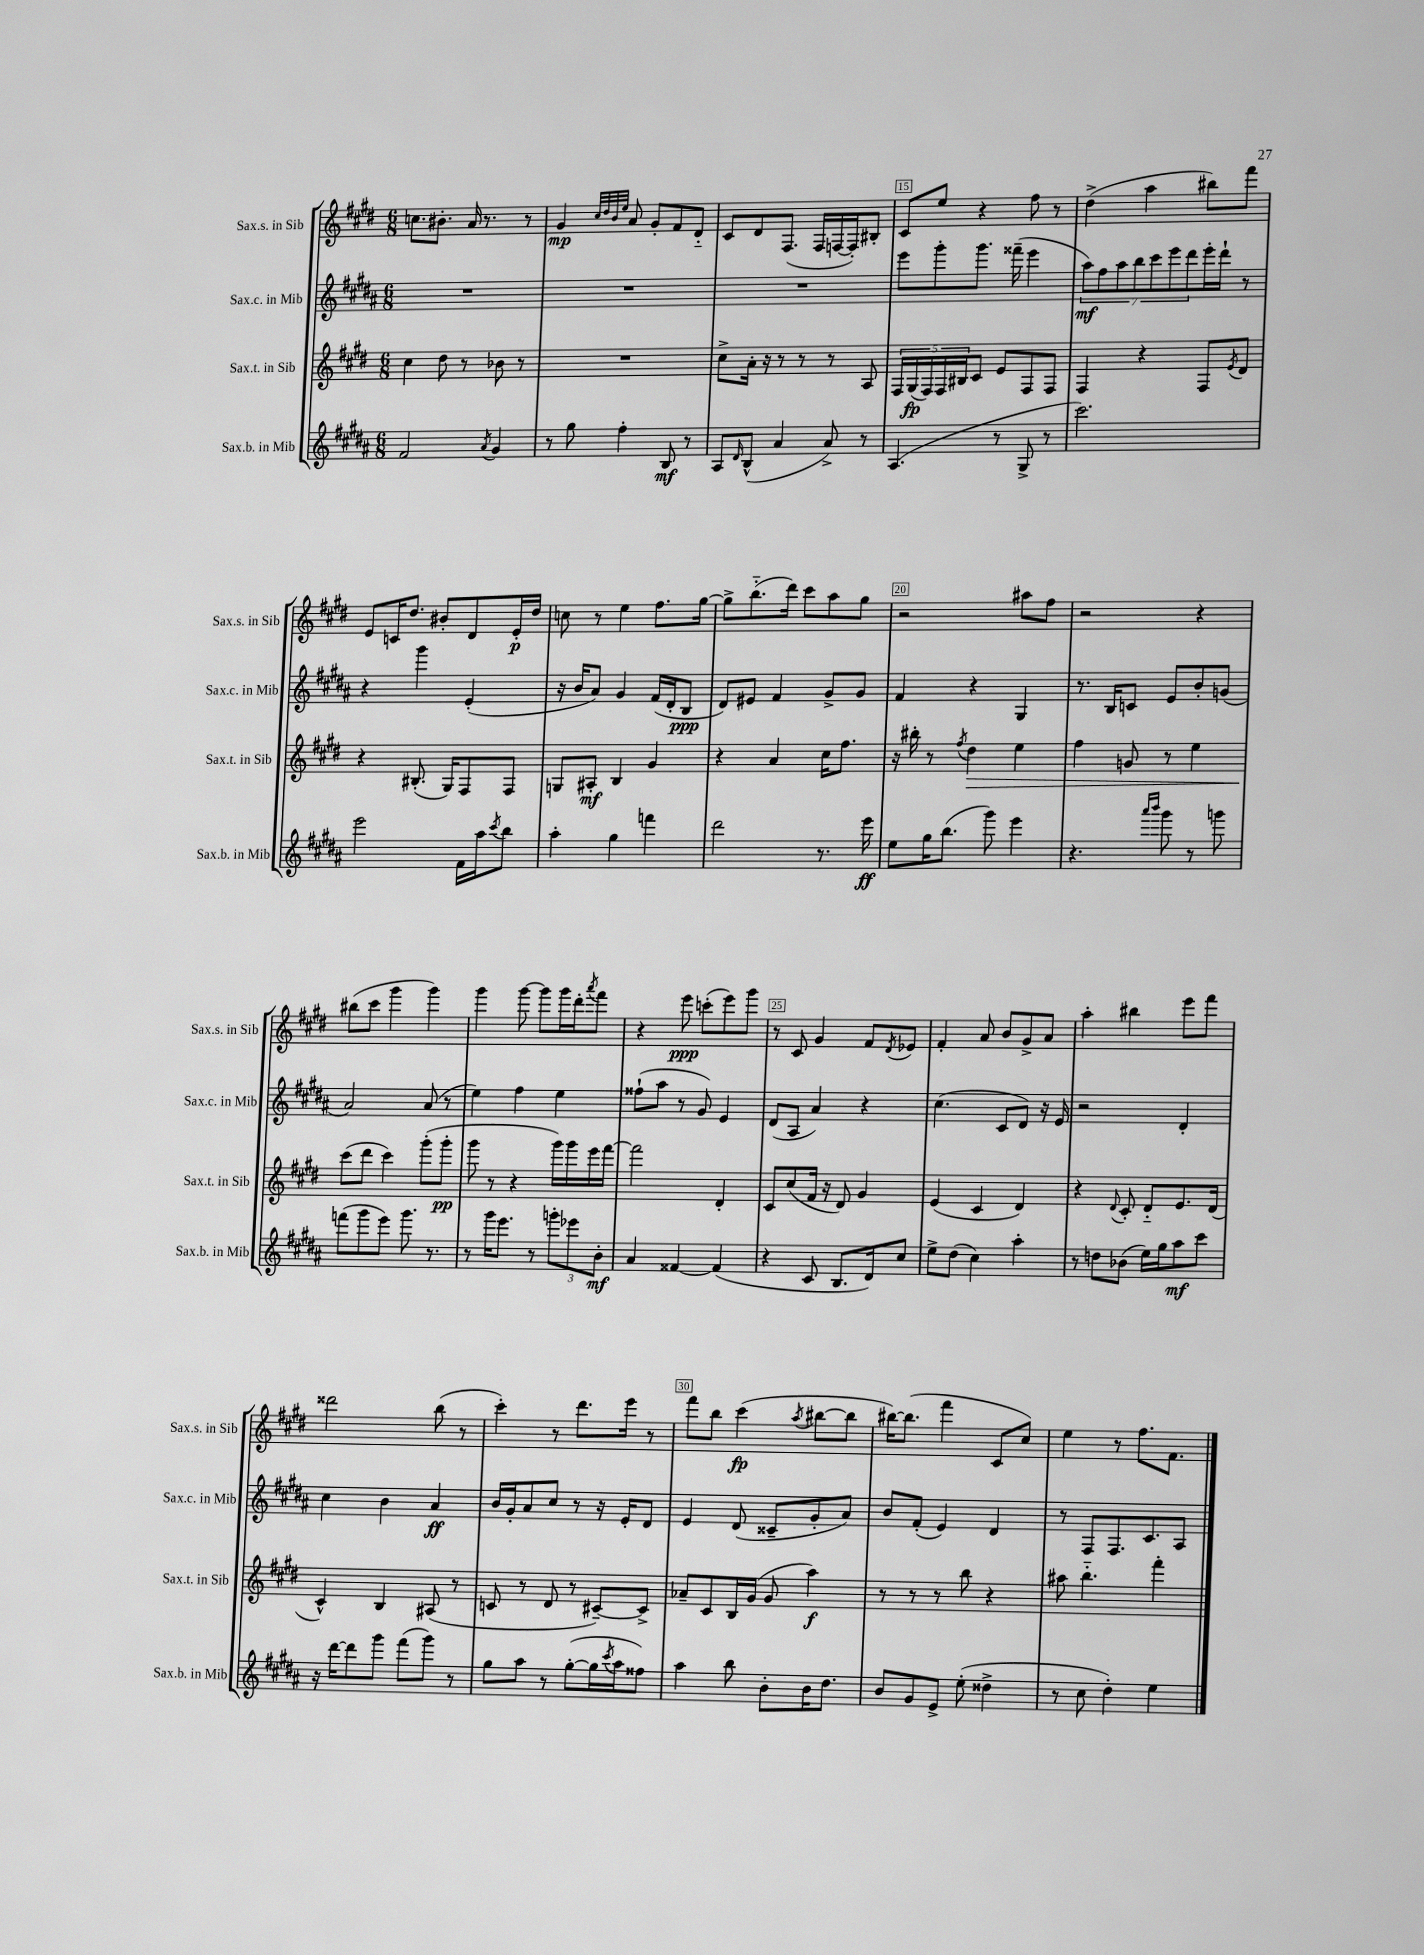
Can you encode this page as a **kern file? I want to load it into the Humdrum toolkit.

**kern	**dynam	**kern	**dynam	**kern	**dynam	**kern	**dynam
*part4	*part4	*part3	*part3	*part2	*part2	*part1	*part1
*staff4	*staff4	*staff3	*staff3	*staff2	*staff2	*staff1	*staff1
*I"Sax.b. in Mib	*	*I"Sax.t. in Sib	*	*I"Sax.c. in Mib	*	*I"Sax.s. in Sib	*
*I'Sax.b. in Mib	*	*I'Sax.t. in Sib	*	*I'Sax.c. in Mib	*	*I'Sax.s. in Sib	*
*clefG2	*	*clefG2	*	*clefG2	*	*clefG2	*
*k[f#c#g#d#a#]	*	*k[f#c#g#d#]	*	*k[f#c#g#d#a#]	*	*k[f#c#g#d#]	*
*M6/8	*	*M6/8	*	*M6/8	*	*M6/8	*
=12	=12	=12	=12	=12	=12	=12	=12
2f#/	.	4cc#\	.	2.r	.	8.ccn\L	.
.	.	.	.	.	.	8.b#X'\J	.
.	.	8dd#\	.	.	.	.	.
.	.	8r	.	.	.	16a/	.
.	.	.	.	.	.	8.r	.
8qa#/	.	.	.	.	.	.	.
4g#/	.	8b-X\	.	.	.	.	.
.	.	8r	.	.	.	8r	.
=13	=13	=13	=13	=13	=13	=13	=13
8r	.	2.r	.	2.r	.	4g#/	mp
8gg#\	.	.	.	.	.	.	.
.	.	.	.	.	.	32qqcc#/LLL	.
.	.	.	.	.	.	32qqdd#/	.
.	.	.	.	.	.	32qqb/	.
.	.	.	.	.	.	32qqee/JJJ	.
4ff#'\	.	.	.	.	.	8a/	.
.	.	.	.	.	.	8g#'/L	.
8B/	mf	.	.	.	.	8f#/	.
8r	.	.	.	.	.	8d#/J	.
=14	=14	=14	=14	=14	=14	=14	=14
8A#/L	.	8cc#^\L	.	2.r	.	8c#/L	.
16qqd#/	.	.	.	.	.	.	.
(8B^^/J	.	16a'\Jk	.	.	.	8d#/	.
.	.	16r	.	.	.	.	.
4a#/	.	8r	.	.	.	(8.F#/J	.
.	.	8r	.	.	.	.	.
.	.	.	.	.	.	16F#/LL	.
8a#^/)	.	8r	.	.	.	[16Fn/	.
.	.	.	.	.	.	16F'/J])	.
8r	.	8A/	.	.	.	8B#X'/J	.
=15	=15	=15	=15	=15	=15	=15	=15
(4.A#/	.	20F#/LL	.	8eee\L	.	8c#/L	.
.	.	(20G#/	fp	.	.	.	.
.	.	20F#/)	.	.	.	.	.
.	.	.	.	8ggg#'\	.	8ee/J	.
.	.	20F#/	.	.	.	.	.
.	.	20B#X/J	.	.	.	.	.
.	.	8c#/J	.	8.ggg#\J	.	4r	.
8r	.	8e/L	.	.	.	.	.
.	.	.	.	(16fff##X~\	.	.	.
8G#^/	.	8F#/	.	4eee\	.	8ff#\	.
8r	.	8F#/J	.	.	.	8r	.
=16	=16	=16	=16	=16	=16	=16	=16
2.ccc#\)	.	4F#/	.	14aa#\L)	mf	(4dd#^\	.
.	.	.	.	14ff#\	.	.	.
.	.	.	.	14aa#\	.	.	.
.	.	.	.	14bb\	.	.	.
.	.	4r	.	.	.	4aa\	.
.	.	.	.	14ccc#\	.	.	.
.	.	.	.	14eee\	.	.	.
.	.	.	.	14ddd#\	.	.	.
.	.	8F#/L	.	16eee'\L	.	8bb#X\L)	.
.	.	.	.	16ddd#`\JJ	.	.	.
.	.	8qe/	.	.	.	.	.
.	.	8d#/J	.	8r	.	8fff#\J	.
!!LO:LB:g=z
=17	=17	=17	=17	=17	=17	=17	=17
2eee\	.	4r	.	4r	.	8e/L	.
.	.	.	.	.	.	16cn/K	.
.	.	.	.	.	.	8.dd#/J	.
.	.	(8.B#X'/	.	4ggg#\	.	.	.
.	.	.	.	.	.	8b#X'/L	.
.	.	16G#/KL)	.	.	.	.	.
16f#\LL	.	8F#/	.	(4e'/	.	8d#/	.
16aa#\J	.	.	.	.	.	.	.
8qccc#/	.	.	.	.	.	.	.
8bb\J	.	8F#/J	.	.	.	16e'/L	p
.	.	.	.	.	.	16dd#/JJ	.
=18	=18	=18	=18	=18	=18	=18	=18
4aa#'\	.	8Gn/L	.	16r	.	8ccn\	.
.	.	.	.	16b/KL	.	.	.
.	.	8A#X'/J	mf	8a#/J)	.	8r	.
4gg#\	.	4B/	.	4g#/	.	4ee\	.
4fffn\	.	4g#/	.	(16f#/LL	.	8.ff#\L	.
.	.	.	.	16d#'/J	.	.	.
.	.	.	.	8B/J	ppp	.	.
.	.	.	.	.	.	[16gg#\Jk	.
=19	=19	=19	=19	=19	=19	=19	=19
2ddd#\	.	4r	.	8d#/L)	.	8gg#^\L]	.
.	.	.	.	8e#X/J	.	(8.bb\	.
.	.	4a/	.	4f#/	.	.	.
.	.	.	.	.	.	16ddd#\Jk)	.
.	.	.	.	.	.	8ccc#\L	.
8.r	.	16cc#\KL	.	8g#^/L	.	8aa\	.
.	.	8.ff#\J	.	.	.	.	.
.	.	.	.	8g#/J	.	8gg#\J	.
16eee\	ff	.	.	.	.	.	.
=20	=20	=20	=20	=20	=20	=20	=20
8ee\L	.	16r	.	4f#/	.	2r	.
.	.	16bb#X'\	.	.	.	.	.
16gg#\K	.	8r	.	.	.	.	.
(8.bb\J	.	.	.	.	.	.	.
.	.	8qff#/	.	.	.	.	.
!	!	!	!LO:HP:b	!	!	!	!
.	.	4dd#\	>	4r	.	.	.
8ggg#\)	.	.	.	.	.	.	.
4eee\	.	4ee\	.	4G#/	.	8aa#X\L	.
.	.	.	.	.	.	8ff#\J	.
=21	=21	=21	=21	=21	=21	=21	=21
4.r	.	4ff#\	.	8.r	.	2r	.
.	.	.	.	16B/KL	.	.	.
.	.	8gn/	.	8cn/J	.	.	.
16qqaaa#/LL	.	.	.	.	.	.	.
16qqbbb/JJ	.	.	.	.	.	.	.
8ggg#\	.	8r	.	8e/L	.	.	.
8r	.	4ee\	.	8b'/	.	4r	.
8gggn\	.	.	.	(8gn/J	.	.	.
!!LO:LB:g=z
=22	=22	=22	=22	=22	=22	=22	=22
(8fffn\L	.	(8ccc#\L	.	2a#/)	.	(8bb#X\L	.
8ggg#\	.	8ddd#\J	]	.	.	8ccc#\J	.
8eee\J)	.	4ccc#\)	.	.	.	4ggg#\	.
8.ggg#\	.	.	.	.	.	.	.
.	.	(8ggg#'\L	.	(8a#/	.	4ggg#\)	.
8.r	.	.	.	.	.	.	.
.	.	8ggg#'\J	pp	8r	.	.	.
=23	=23	=23	=23	=23	=23	=23	=23
8r	.	8ggg#\	.	4ee\)	.	4ggg#\	.
16ggg#\KL	.	8r	.	.	.	.	.
8.eee\J	.	.	.	.	.	.	.
.	.	4r	.	4ff#\	.	[8ggg#\	.
8r	.	.	.	.	.	8ggg#\L]	.
12gggn'\L	.	16ggg#\LL)	.	4ee\	.	16ggg#\L	.
.	.	16ggg#\	.	.	.	16ddd#'\J	.
12eee-X\	.	.	.	.	.	.	.
.	.	.	.	.	.	8qaaa/	.
.	.	16eee\	.	.	.	8fff#\J	.
12b'\J	mf	.	.	.	.	.	.
.	.	[16fff#\JJ	.	.	.	.	.
=24	=24	=24	=24	=24	=24	=24	=24
4a#/	.	2fff#\]	.	(8ff##X`\L	.	4r	.
.	.	.	.	8aa#\J	.	.	.
[4f##X/	.	.	.	8r	.	8eee\	ppp
.	.	.	.	8g#/)	.	(8cccn'\L	.
(4f##/]	.	4d#'/	.	4e/	.	8eee\)	.
.	.	.	.	.	.	8ggg#\J	.
=25	=25	=25	=25	=25	=25	=25	=25
4r	.	8c#/L	.	(8d#/L	.	8r	.
.	.	(8cc#/	.	8A#/J	.	8c#/	.
8c#/	.	16f#/Jk	.	4a#/)	.	4g#/	.
.	.	16r	.	.	.	.	.
8.B/L	.	8d#/)	.	.	.	.	.
.	.	4g#/	.	4r	.	8f#/L	.
16d#/k)	.	.	.	.	.	.	.
.	.	.	.	.	.	8qd#/	.
8cc#/J	.	.	.	.	.	8e-X/J	.
=26	=26	=26	=26	=26	=26	=26	=26
8ee^\L	.	(4e/	.	(4.cc#\	.	4f#'/	.
(8dd#\J	.	.	.	.	.	.	.
4cc#\)	.	4c#/	.	.	.	8a/	.
.	.	.	.	8c#/L	.	8b/L	.
4aa#'\	.	4d#/)	.	8d#/J)	.	8g#^/	.
.	.	.	.	16r	.	8a/J	.
.	.	.	.	16e/	.	.	.
=27	=27	=27	=27	=27	=27	=27	=27
8r	.	4r	.	2r	.	4aa'\	.
8ddn\L	.	.	.	.	.	.	.
.	.	8qqd#/	.	.	.	.	.
(8b-X\J	.	8c#'/	.	.	.	4bb#X\	.
16ee\LL)	.	8d#/L	.	.	.	.	.
16gg#\J	.	.	.	.	.	.	.
8aa#\	mf	8.e/	.	4d#'/	.	8eee\L	.
8ccc#\J	.	.	.	.	.	8fff#\J	.
.	.	(16d#/Jk	.	.	.	.	.
!!LO:LB:g=z
=28	=28	=28	=28	=28	=28	=28	=28
16r	.	4c#^^/)	.	4cc#\	.	2ddd##X\	.
[16ddd#\KL	.	.	.	.	.	.	.
8ddd#\]	.	.	.	.	.	.	.
8ggg#\J	.	4B/	.	4b\	.	.	.
(8fff#\L	.	.	.	.	.	.	.
8ggg#\J)	.	(8A#X/	.	4a#/	ff	(8bb\	.
8r	.	8r	.	.	.	8r	.
=29	=29	=29	=29	=29	=29	=29	=29
8gg#\L	.	8cn/	.	16b/LL	.	4ccc#'\)	.
.	.	.	.	16g#'/J	.	.	.
8aa#\J	.	8r	.	8a#/	.	.	.
8r	.	8d#/	.	8cc#/J	.	8r	.
([8gg#'\L	.	8r	.	8r	.	8.ddd#\L	.
16gg#\L]	.	[8c#X~/L)	.	16r	.	.	.
8qccc#/	.	.	.	.	.	.	.
16aa#\J	.	.	.	16e'/KL	.	16eee\Jk	.
8ff##X\J)	.	8c#^/J]	.	8d#/J	.	8r	.
=30	=30	=30	=30	=30	=30	=30	=30
4aa#\	.	8a-X~/L	.	4e/	.	8fff#\L	.
.	.	8c#/	.	.	.	8bb\J	.
8bb\	.	16B/L	.	(8d#/	.	(4ccc#\	fp
.	.	(16g#/JJ	.	.	.	.	.
8b'\L	.	8g#/	.	8c##X~/L	.	.	.
.	.	.	.	.	.	8qaa/	.
16b\K	.	4aa\)	f	8g#'/	.	[8bb#X\L	.
8.dd#\J	.	.	.	.	.	.	.
.	.	.	.	8a#/J)	.	8bb#\J]	.
=31	=31	=31	=31	=31	=31	=31	=31
8b/L	.	8r	.	8b/L	.	[16bb#X\KL)	.
.	.	.	.	.	.	(8.bb#\J]	.
8g#/	.	8r	.	(8f#'/J	.	.	.
8e^/J	.	8r	.	4e/)	.	4fff#\	.
(8ee'\	.	8bb\	.	.	.	.	.
4dd##X^\	.	4r	.	4d#/	.	8c#/L	.
.	.	.	.	.	.	8cc#/J)	.
=32	=32	=32	=32	=32	=32	=32	=32
8r	.	8aa#X\	.	8r	.	4ee\	.
8cc#\	.	4.bb\	.	8F#/L	.	.	.
4dd#'\)	.	.	.	8.F#/	.	8r	.
.	.	.	.	.	.	8.ff#\L	.
.	.	.	.	8.c#/	.	.	.
4ee\	.	4fff#'\	.	.	.	.	.
.	.	.	.	.	.	8.f#\J	.
.	.	.	.	8A#/J	.	.	.
==	==	==	==	==	==	==	==
*-	*-	*-	*-	*-	*-	*-	*-
